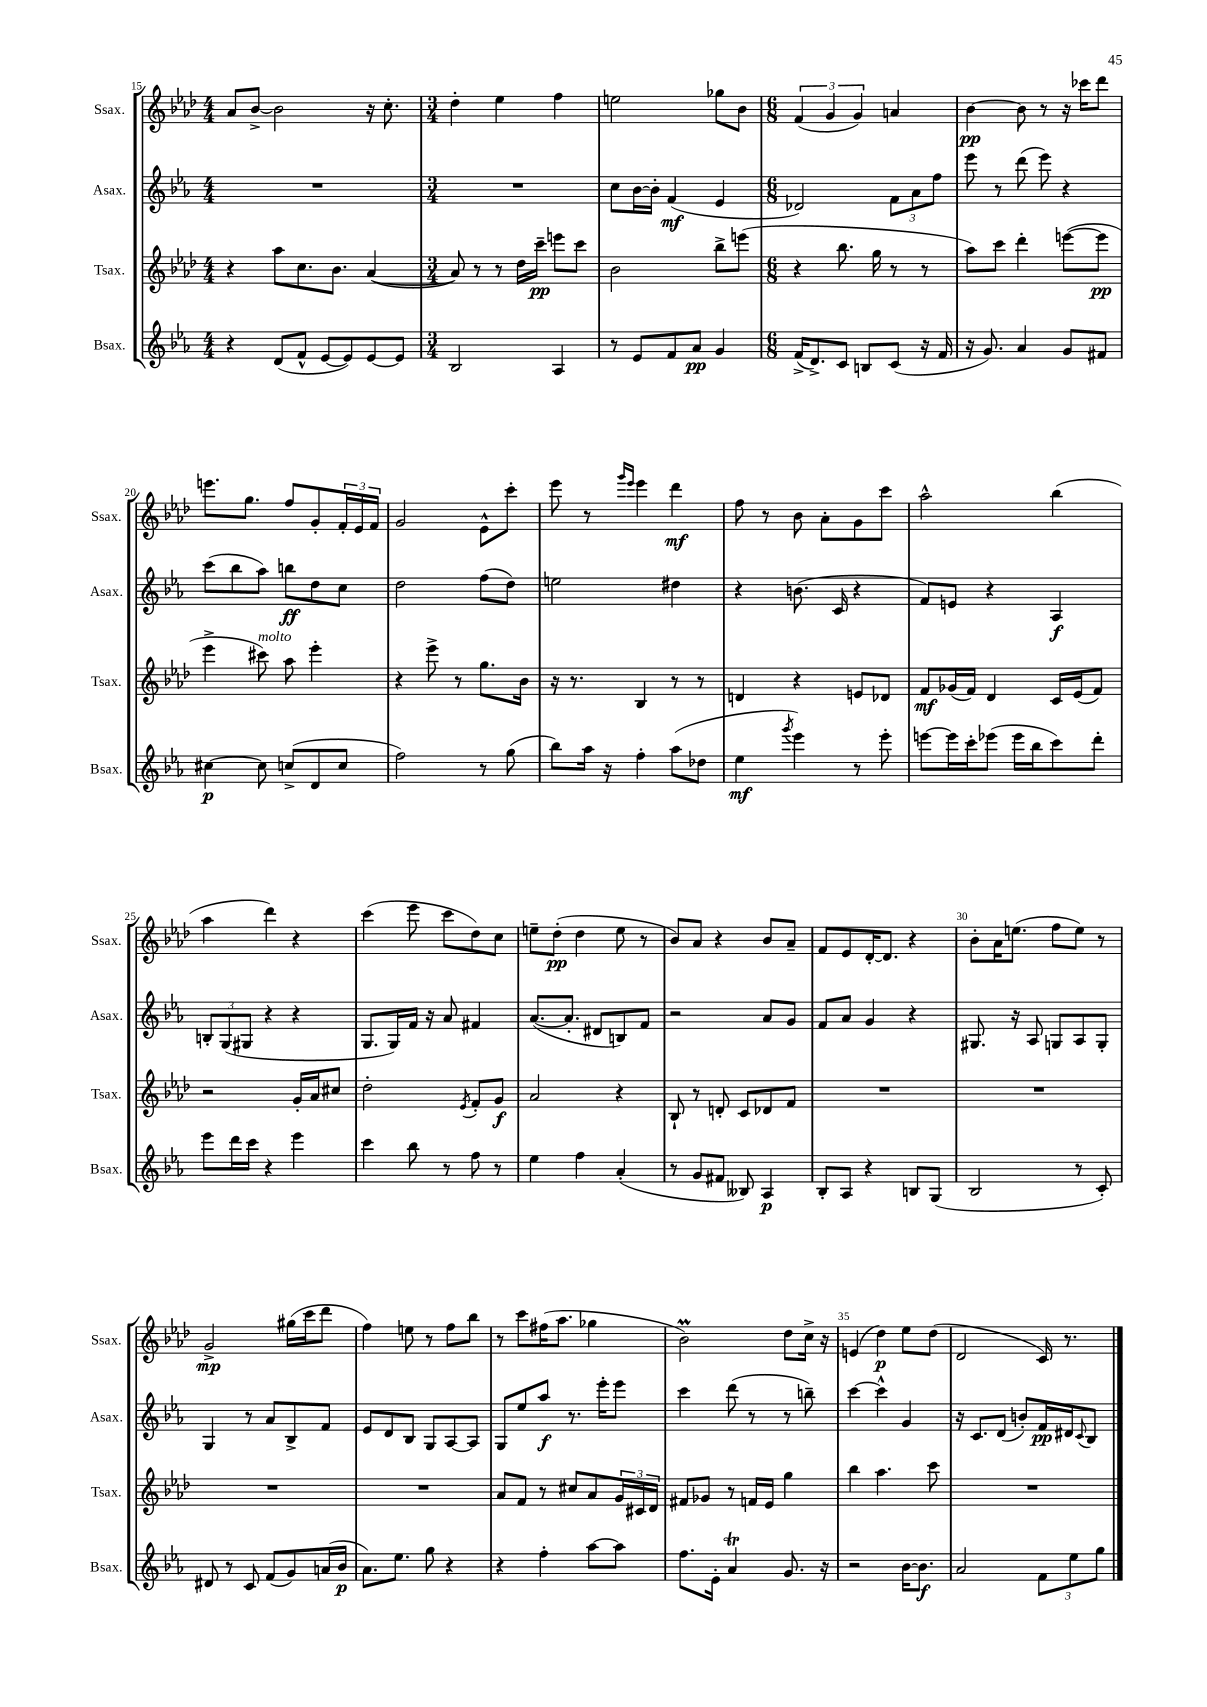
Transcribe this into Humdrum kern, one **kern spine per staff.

**kern	**kern	**kern	**kern
*staff4	*staff3	*staff2	*staff1
*clefG2	*clefG2	*clefG2	*clefG2
*k[b-e-a-]	*k[b-e-a-d-]	*k[b-e-a-]	*k[b-e-a-d-]
*M4/4	*M4/4	*M4/4	*M4/4
4r	4r	1r	8a-/L
.	.	.	[8b-^/J
(8d/L	8aa-\L	.	2b-\]
8f^^/J	8.cc\	.	.
[8e-/L	.	.	.
.	8.b-\J	.	.
8e-/])	.	.	.
[8e-/	([4a-/	.	16r
.	.	.	8.cc'\
8e-/]J	.	.	.
=	=	=	=
*M3/4	*M3/4	*M3/4	*M3/4
2B-/	8a-/])	2.r	4dd-'\
.	8r	.	.
.	8r	.	4ee-\
.	16dd-\LL	.	.
.	16ccc~\JJ	.	.
4A-/	8eee\L	.	4ff\
.	8ccc\J	.	.
=	=	=	=
8r	2b-\	8cc\L	2ee\
8e-/L	.	[16b-\L	.
.	.	16b-'\]JJ	.
8f/	.	(4f/	.
8a-/J	.	.	.
4g/	8bb-^\L	4e-/	8gg-\L
.	(8eee\J	.	8b-\J
=	=	=	=
*M6/8	*M6/8	*M6/8	*M6/8
(16f^/LK	4r	2d-/)	(6f/
8.d^/)	.	.	.
.	.	.	6g/
8c/J	8.bb-\	.	.
.	.	.	6g/)
8B/L	.	.	.
.	16gg\	.	.
(8c/J	8r	12f\L	4a/
.	.	12a-\	.
16r	8r	.	.
.	.	12ff\J	.
16f/	.	.	.
=	=	=	=
16r	8aa-\L)	8eee-\	[4b-\
8.g/)	.	.	.
.	8ccc\J	8r	.
4a-/	4ddd-'\	(8ddd\	8b-\]
.	.	8eee-\)	8r
8g/L	([8eee\L	4r	16r
.	.	.	16ccc-\LK
8f#/J	8eee\]J	.	8ddd-\J
=	=	=	=
[4cc#\	4eee-^\	(8ccc\L	8.eee\L
.	.	8bb-\	.
.	.	.	8.gg\J
8cc#\]	8ccc#\)	8aa-\J)	.
(8cc^/L	8aa-\	8bb\L	8ff/L
8d/	4eee-'\	8dd\	8g'/
8cc/J	.	8cc\J	24f'/L
.	.	.	24e-/
.	.	.	24f/JJ
=	=	=	=
2ff\)	4r	2dd\	2g/
.	8eee-^\	.	.
.	8r	.	.
8r	8.gg\L	(8ff\L	8e-^^\L
(8gg\	.	8dd\J)	8ccc'\J
.	16b-\Jk	.	.
=	=	=	=
8bb-\L)	16r	2ee\	8eee-\
.	8.r	.	.
16aa-\Jk	.	.	8r
16r	.	.	.
.	.	.	16qqggg/LL
.	.	.	16qqeee-/JJ
4ff'\	4B-/	.	4eee-\
(8aa-\L	8r	4dd#\	4ddd-\
8dd-\J	8r	.	.
=	=	=	=
4ee-\	4d/	4r	8ff\
.	.	.	8r
8qggg/	.	.	.
4eee-\)	4r	(8.b\	8b-\
.	.	.	8a-'\L
.	.	16c/	.
8r	8e/L	4r	8g\
8eee-'\	8d-/J	.	8ccc\J
=	=	=	=
[8eee\L	8f/L	8f/L)	2aa-^^\
16eee\]L	(16g-/L	8e/J	.
16ccc'\J	16f/JJ)	.	.
(8eee-\J	4d-/	4r	.
16eee-\LL	.	.	.
16bb-\J	.	.	.
8ccc\)	16c/LL	4A-/	(4bb-\
.	(16e-/J	.	.
8ddd'\J	8f/J)	.	.
=	=	=	=
8eee-\L	2r	12B'/L	4aa-\
.	.	(12G/	.
16ddd\L	.	.	.
.	.	12G#/J	.
16ccc\JJ	.	.	.
4r	.	4r	4ddd-\)
4eee-\	16g'/LL	4r	4r
.	16a-/J	.	.
.	8cc#/J	.	.
=	=	=	=
4ccc\	2dd-'\	8.G/L	(4ccc\
.	.	16G/L)	.
8bb-\	.	16f/JJ	8eee-\
.	.	16r	.
8r	.	8a-/	8ccc\L
.	8qe-/	.	.
8ff\	8f'/L	4f#/	8dd-\)
8r	8g/J	.	8cc\J
=	=	=	=
4ee-\	2a-/	([8.a-/L	8ee~\L
.	.	.	(8dd-'\J
.	.	8.a-'/]J	.
4ff\	.	.	4dd-\
.	.	8d#/L	.
(4a-'/	4r	8B/)	8ee\
.	.	8f/J	8r
=	=	=	=
8r	8B-`/	2r	8b-/L)
8g/L	8r	.	8a-/J
8f#/J	8d'/	.	4r
8B--/)	8c/L	.	.
4A-/	8d-/	8a-/L	8b-/L
.	8f/J	8g/J	8a-~/J
=	=	=	=
8B-'/L	2.r	8f/L	8f/L
8A-/J	.	8a-/J	8e-/
4r	.	4g/	[16d-'/K
.	.	.	8.d-/]J
8B/L	.	4r	4r
(8G/J	.	.	.
=	=	=	=
2B-/	2.r	8.G#/	8b-'\L
.	.	.	16a-\K
.	.	16r	(8.ee\J
.	.	8A-/	.
.	.	8G/L	8ff\L
8r	.	8A-/	8ee\J)
8c'/)	.	8G'/J	8r
=	=	=	=
8d#/	2.r	4G/	2g^/
8r	.	.	.
8c/	.	8r	.
(8f/L	.	8a-/L	.
8g/)	.	8B-^/	(16gg#\LL
.	.	.	16ccc\J
(16a/L	.	8f/J	8ddd-\J
16b-/JJ	.	.	.
=	=	=	=
8.a-\L)	2.r	8e-/L	4ff\)
.	.	8d/	.
8.ee-\J	.	.	.
.	.	8B-/J	8ee\
8gg\	.	8G/L	8r
4r	.	[8A-/	8ff\L
.	.	8A-/]J	8bb-\J
=	=	=	=
4r	8a-/L	8G/L	8r
.	8f/J	8ee-/	8ccc\L
4ff'\	8r	8aa-/J	(16ff#\K
.	.	.	8.aa-\J
.	8cc#/L	8.r	.
[8aa-\L	8a-/	.	4gg-\
.	.	16eee-'\LK	.
8aa-\]J	24g/L	8eee-\J	.
.	24c#/	.	.
.	24d-/JJ	.	.
=	=	=	=
8.ff\L	8f#/L	4ccc\	2b-\)
.	8g-/J	.	.
16e-'\Jk	.	.	.
4a-/	8r	(8ddd\	.
.	16f/LL	8r	.
.	16e-/JJ	.	.
8.g/	4gg\	8r	8dd-\L
.	.	8bb~\)	16cc^\Jk
16r	.	.	16r
=	=	=	=
2r	4bb-\	[4ccc\	(4e/
.	4.aa-\	4ccc^^\]	4dd-\)
[16b-\LK	.	4g/	8ee-\L
8.b-\]J	.	.	.
.	8ccc\	.	(8dd-\J
=	=	=	=
2a-/	2.r	16r	2d-/
.	.	8.c/L	.
.	.	(8d/J	.
.	.	8b'/L)	.
12f\L	.	16f/L	16c/)
.	.	16d#/J	8.r
12ee-\	.	.	.
.	.	8qqc/	.
.	.	8B-/J	.
12gg\J	.	.	.
==	==	==	==
*-	*-	*-	*-
